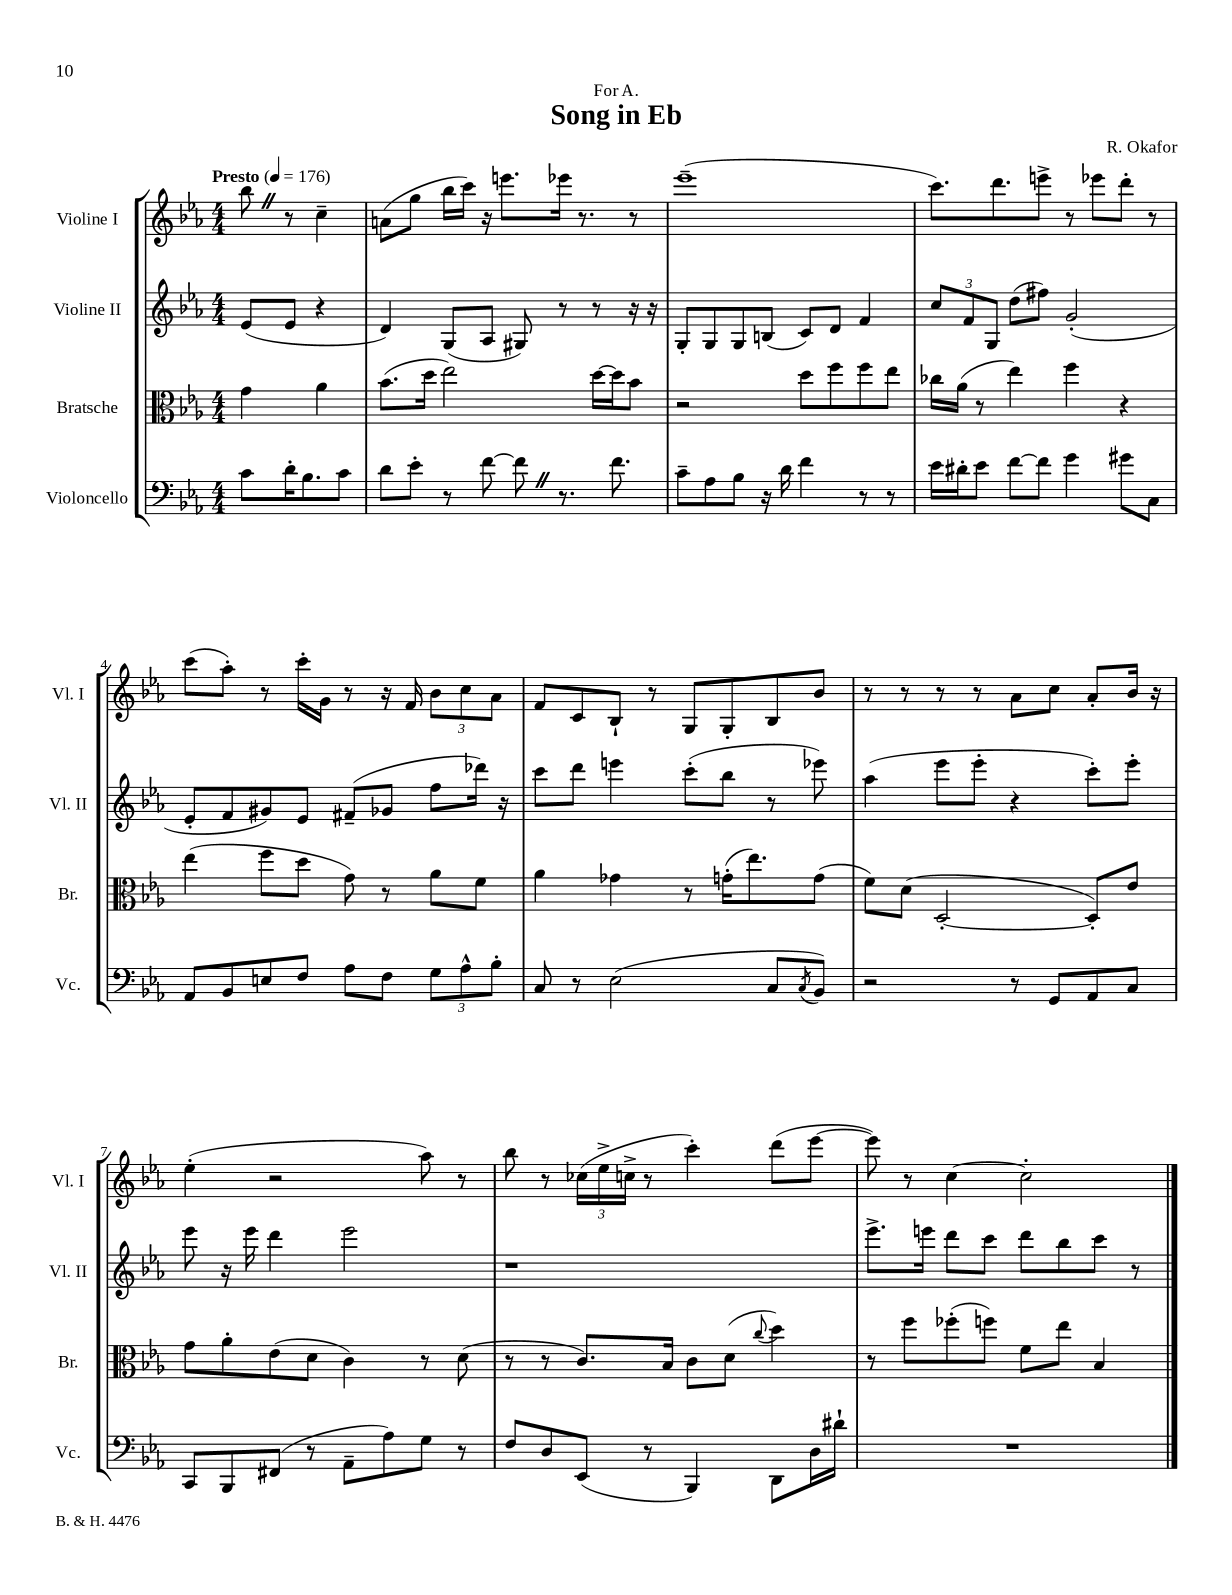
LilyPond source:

\header { title = "Song in Eb" composer = "R. Okafor" dedication = "For A." }
<<
\new StaffGroup <<
\new Staff = "s0" \with { instrumentName = "Violine I" shortInstrumentName = "Vl. I" } {
    \clef treble \key ees \major \numericTimeSignature \time 4/4 \partial 2 \tempo "Presto" 4 = 176
    bes''8 \once \override BreathingSign.text = \markup { \musicglyph "scripts.caesura.straight" } \breathe r8 c''4-- |
    a'8( g''8 bes''16 c'''16) r16 e'''8. ees'''16 r8. r8 |
    ees'''1--( |
    c'''8.) d'''8. e'''8-> r8 ees'''8 d'''8-. r8 |
    c'''8( aes''8-.) r8 c'''16-. g'16 r8 r16 f'16 \tuplet 3/2 { bes'8 c''8 aes'8 } |
    f'8 c'8 bes8-! r8 g8 g8-. bes8 bes'8 |
    r8 r8 r8 r8 aes'8 c''8 aes'8-. bes'16 r16 |
    ees''4-.( r2 aes''8) r8 |
    bes''8 r8 \tuplet 3/2 { ces''16( ees''16-> c''16-> } r8 c'''4-.) d'''8( ees'''8~ |
    ees'''8) r8 c''4~ c''2-. \bar "|." |
}
\new Staff = "s1" \with { instrumentName = "Violine II" shortInstrumentName = "Vl. II" } {
    \clef treble \key ees \major \numericTimeSignature \time 4/4 \partial 2
    ees'8( ees'8 r4 |
    d'4) g8( aes8 gis8) r8 r8 r16 r16 |
    g8-. g8 g8 b8( c'8) d'8 f'4 |
    \tuplet 3/2 { c''8 f'8 g8 } d''8( fis''8) g'2-.( |
    ees'8-. f'8 gis'8) ees'8 fis'8--( ges'8 f''8 des'''16) r16 |
    c'''8 d'''8 e'''4 c'''8-.( bes''8 r8 ees'''8) |
    aes''4( ees'''8 ees'''8-. r4 c'''8-.) ees'''8-. |
    ees'''8 r16 ees'''16 d'''4 ees'''2 |
    r1 |
    ees'''8.-> e'''16 d'''8 c'''8 d'''8 bes''8 c'''8 r8 \bar "|." |
}
\new Staff = "s2" \with { instrumentName = "Bratsche" shortInstrumentName = "Br." } {
    \clef alto \key ees \major \numericTimeSignature \time 4/4 \partial 2
    g'4 aes'4 |
    bes'8.( d''16 ees''2) d''16~ d''16 bes'8 |
    r2 d''8 f''8 f''8 ees''8 |
    ces''16 aes'16( r8 ees''4) f''4 r4 |
    ees''4( f''8 d''8 g'8) r8 aes'8 f'8 |
    aes'4 ges'4 r8 g'16-.( ees''8.) g'8( |
    f'8) d'8( d2~-. d8-.) ees'8 |
    g'8 aes'8-. ees'8( d'8 c'4) r8 d'8( |
    r8 r8 c'8.) bes16 c'8 d'8( \appoggiatura { c''8 } d''4) |
    r8 f''8 fes''8-.( f''8) f'8 ees''8 bes4 \bar "|." |
}
\new Staff = "s3" \with { instrumentName = "Violoncello" shortInstrumentName = "Vc." } {
    \clef bass \key ees \major \numericTimeSignature \time 4/4 \partial 2
    c'8 d'16-. bes8. c'8 |
    d'8 ees'8-. r8 f'8~ f'8 \once \override BreathingSign.text = \markup { \musicglyph "scripts.caesura.straight" } \breathe r8. f'8. |
    c'8-- aes8 bes8 r16 d'16 f'4 r8 r8 |
    ees'16 dis'16-. ees'8 f'8~ f'8 g'4 gis'8 c8 |
    aes,8 bes,8 e8 f8 aes8 f8 \tuplet 3/2 { g8 aes8-^ bes8-. } |
    c8 r8 ees2( c8 \acciaccatura { c8 } bes,8) |
    r2 r8 g,8 aes,8 c8 |
    c,8 bes,,8 fis,8( r8 aes,8-- aes8) g8 r8 |
    f8 d8 ees,8( r8 bes,,4) d,8 d16 dis'16-! |
    R1 \bar "|." |
}
>>
>>
